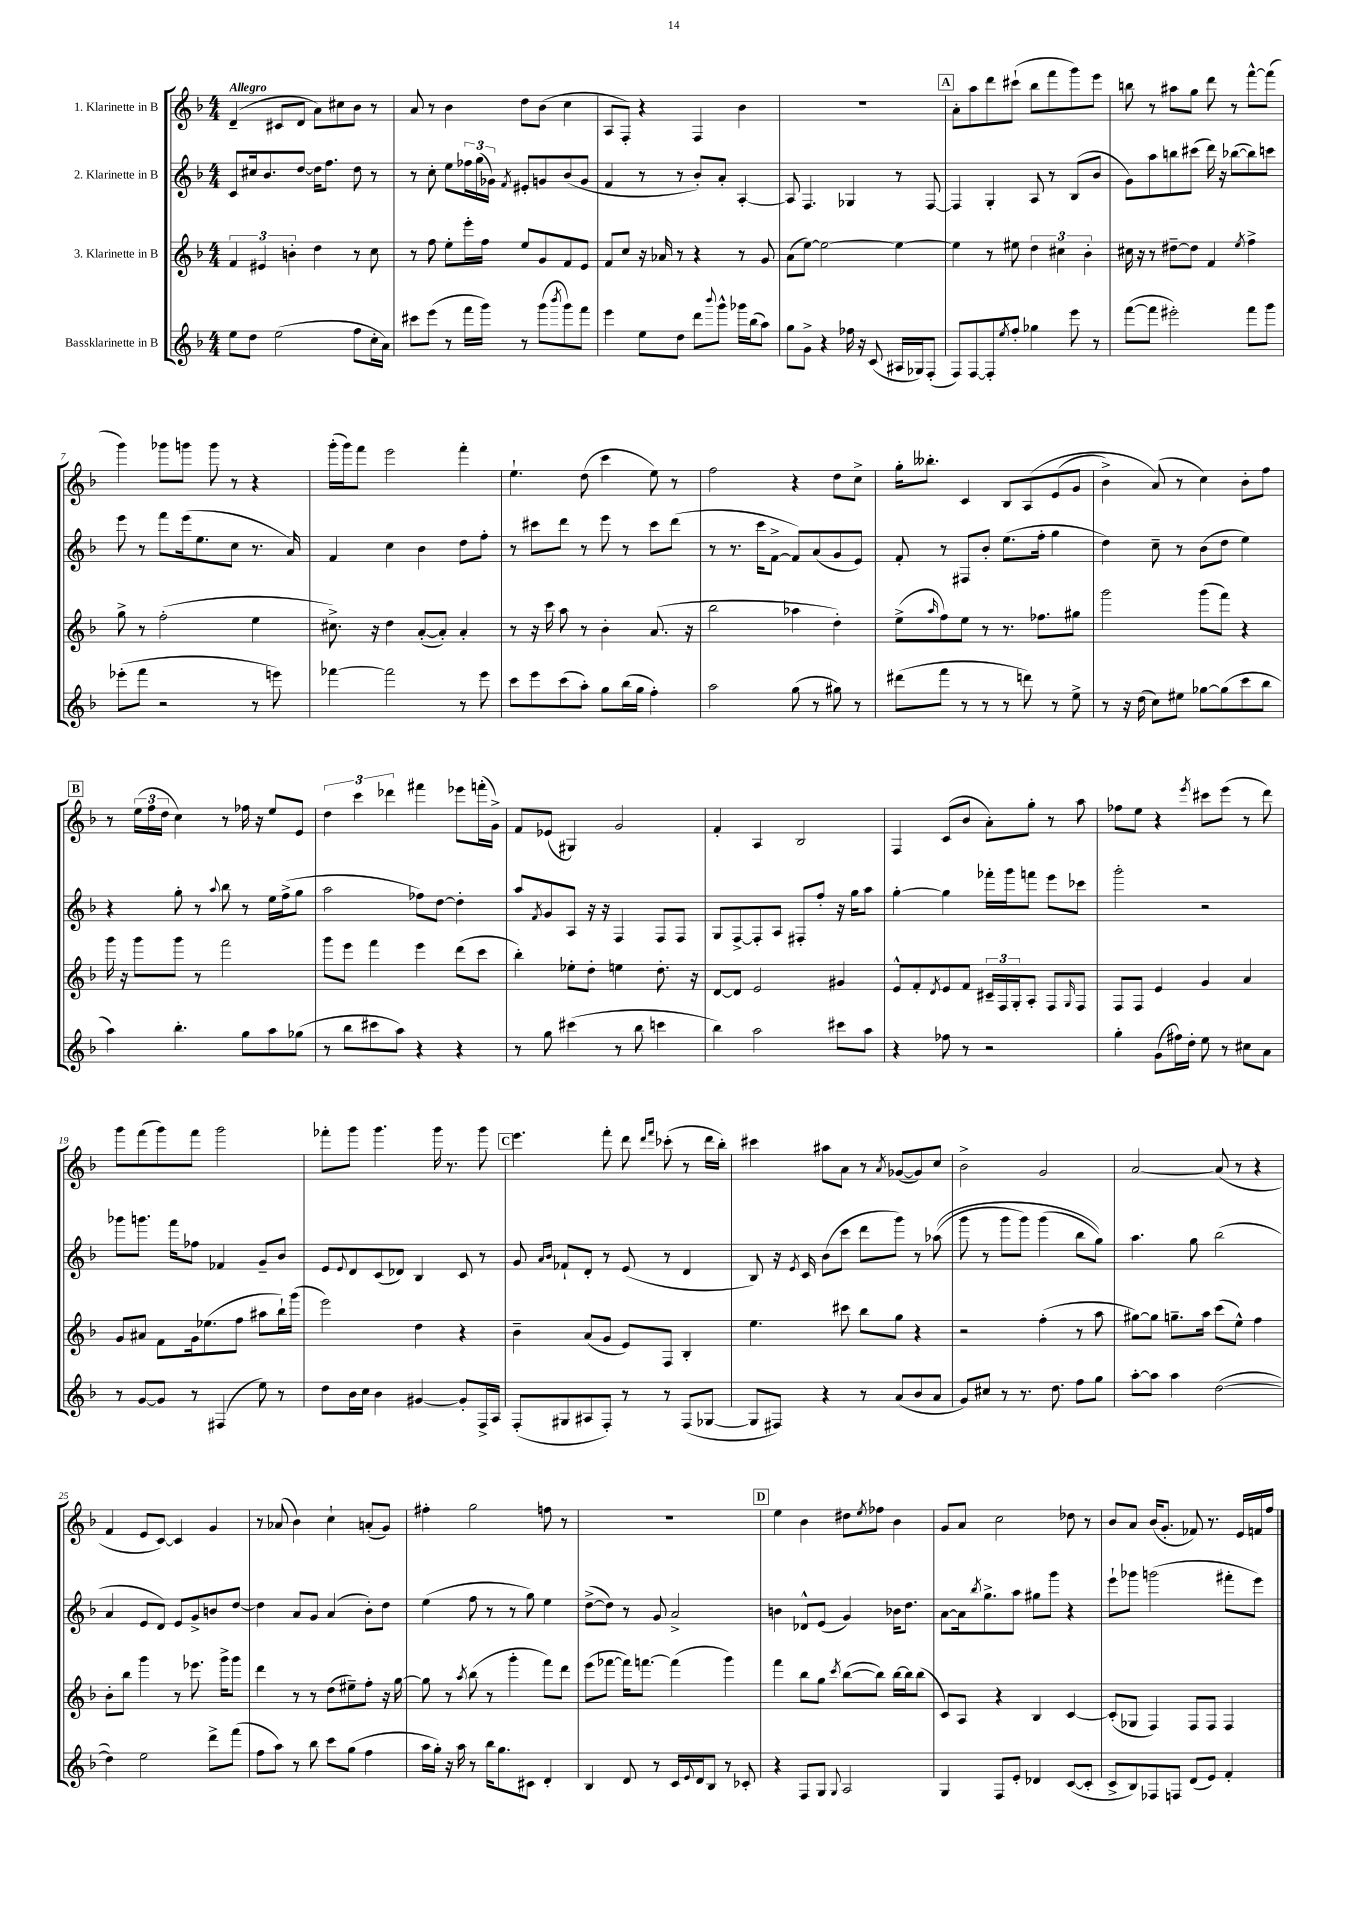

**kern	**kern	**kern	**kern
*part4	*part3	*part2	*part1
*staff4	*staff3	*staff2	*staff1
*I"Bassklarinette in B	*I"3. Klarinette in B	*I"2. Klarinette in B	*I"1. Klarinette in B
*clefG2	*clefG2	*clefG2	*clefG2
*k[b-]	*k[b-]	*k[b-]	*k[b-]
*M4/4	*M4/4	*M4/4	*M4/4
=1	=1	=1	=1
!	!	!	!LO:TX:a:B:t=Allegro
8ee\L	6f/	8c/L	(4d~/
8dd\J	.	16cc#X/k	.
.	6e#X/	.	.
.	.	8.b-/	.
(2ee\	.	.	8c#X/L
.	6bn'\	.	.
.	.	[8dd/J	8d/J
.	4dd\	16dd\KL]	8a\L)
.	.	8.ff\J	.
.	.	.	8cc#X\
8ff\L	8r	8dd\	8b-\J
16cc'\L	8cc\	8r	8r
16a\JJ)	.	.	.
=2	=2	=2	=2
8ccc#X\L	8r	8r	8a/
(8eee\J	8ff\	8cc'\	8r
8r	8ee'\L	8ee\L	4b-\
16fff\LL	16eee'\L	24ff-X\L	.
.	.	(24gg\	.
16ggg\JJ)	16ff\JJ	.	.
.	.	24g-X\JJ)	.
.	.	8qf/	.
8r	8ee/L	8e#X'/L	8dd\L
(8ggg\L	8g/	8gn/	(8b-\J
8qbbb-/	.	.	.
8ggg\)	8f/	(8b-/	4cc\
8fff\J	8e/J	8g/J	.
=3	=3	=3	=3
4eee\	8f/L	4f/	8A/L
.	8cc/J	.	8F'/J)
8ee\L	16r	8r	4r
.	16a-X/	.	.
8dd\J	8r	8r	.
8ddd\L	4r	8b-'/L)	4F/
8qqbbb-/	.	.	.
8ggg^^\J	.	8a'/J	.
16ggg-X\LL	8r	[4A'/	4b-\
(16bb-\J	.	.	.
8aa\J)	8g/	.	.
=4	=4	=4	=4
8gg\L	(8a\L	8A/]	1r
8g^\J	[8ee\J)	4.F/	.
4r	2ee\_	.	.
16ff-X\	.	4G-X/	.
16r	.	.	.
(8c/	.	.	.
16A#X/LL	4ee\_	8r	.
16G-X/J)	.	.	.
(8F'/J	.	[8F/	.
!!LO:REH:place=s1:t=A
=5	=5	=5	=5
8F/L)	4ee\]	4F/]	8a'\L
[8F/	.	.	8aa\
8F'/]	8r	4G'/	8ddd\
8qee/	.	.	.
8ff'/J	8ee#X\	.	(8ccc#X`\J
4gg-X\	6dd\	8A/	8bb-\L
.	.	8r	8fff\
.	6cc#X\	.	.
8eee\	.	(8B-/L	8ggg\)
.	6b-'\	.	.
8r	.	8b-/J	8eee\J
=6	=6	=6	=6
([8fff\L	16cc#X\	8g\L)	8bbn\
.	16r	.	.
8fff\J]	8r	8aa\	8r
2eee#X'\)	[8dd#X~\L	8bbn\	8aa#X\L
.	8dd#\J]	(8ccc#X\J	8gg\J
.	4f/	16ddd\)	8ddd\
.	.	16r	.
.	.	([8bb-X\L	8r
.	8qee/	.	.
8fff\L	4ff^\	8bb-\])	[8fff^^\L
8ggg\J	.	8cccn\J	(8fff\J]
!!LO:LB:g=z
=7	=7	=7	=7
(8eee-X'\L	8gg^\	8eee\	4ggg\)
8fff\J	8r	8r	.
2r	(2ff'\	8fff\L	8ggg-X\L
.	.	(16eee\k	8gggn\J
.	.	8.ee\	.
.	.	.	8ggg\
.	.	8cc\J	8r
8r	4ee\	8.r	4r
8eeen\)	.	.	.
.	.	16a/)	.
=8	=8	=8	=8
[4fff-X\	8.cc#X^\)	4f/	(16ggg'\LL
.	.	.	16ggg\J)
.	.	.	8fff\J
.	16r	.	.
2fff-\]	4dd\	4cc\	2eee\
.	([8a'/L	4b-\	.
.	8a'/J])	.	.
8r	4a'/	8dd\L	4fff'\
8eee\	.	8ff'\J	.
=9	=9	=9	=9
8ccc\L	8r	8r	4.ee`\
8eee\	16r	8ccc#X\L	.
.	16ccc\	.	.
(8ccc\	8aa\	8ddd\J	.
8aa'\J)	8r	8r	(8dd\
8gg\L	4b-'\	8eee\	4ccc\
(16bb-\L	.	8r	.
16gg\JJ	.	.	.
4ff'\)	(8.a/	8ccc#\L	8ee\)
.	.	(8ddd\J	8r
.	16r	.	.
=10	=10	=10	=10
2aa\	2bb-\	8r	2ff\
.	.	8.r	.
.	.	16ccc\KL	.
.	.	[8f^\J	.
(8gg\	4aa-X\	8f/L])	4r
8r	.	(8a/	.
8gg#X\)	4dd'\)	8g/	8dd\L
8r	.	8e/J)	8cc^\J
=11	=11	=11	=11
(8ddd#X\L	(8ee^\L	8f'/	16gg'\KL
.	.	.	8.bb--X'\J
.	16qqaa/	.	.
8fff\J	8ff\)	8r	.
8r	8ee\J	8F#X/L	4c/
8r	8r	8b-'/J	.
8r	8.r	(8.ee\L	8B-/L
8dddn\)	.	.	(8A/
.	8.ff-X\L	16ff'\Jk	.
8r	.	4gg\	(8e/
8ee^\	8gg#X\J	.	8g/J
=12	=12	=12	=12
8r	2ggg\	4dd\)	4b-^\)
16r	.	.	.
(16dd\	.	.	.
8cc\L)	.	8cc~\	(8a/)
8ee#X\J	.	8r	8r
[8gg-X\L	(8ggg\L	(8b-\L	4cc\)
(8gg-\]	8fff\J)	8dd\J	.
8ccc\	4r	4ee\)	8b-'\L
8bb-\J	.	.	8ff\J
!!LO:LB:g=z
!!LO:REH:place=s1:t=B
=13	=13	=13	=13
4aa\)	16ggg\	4r	8r
.	16r	.	.
.	8ggg\L	.	(24ee\LL
.	.	.	24ff\
.	.	.	24dd\JJ
4.bb-'\	8ggg\J	8gg'\	4cc\)
.	8r	8r	.
.	.	8qqaa/	.
.	2fff\	8bb-\	8r
8gg\L	.	8r	16ff-X\
.	.	.	16r
8aa\	.	16ee\LL	8ee/L
.	.	(16ff^\J	.
(8gg-X\J	.	8gg\J	8e/J
=14	=14	=14	=14
8r	8ggg\L	2aa\	6dd\
8bb-\L	8eee\J	.	.
.	.	.	6ccc\
8ccc#X\	4fff\	.	.
.	.	.	6ddd-X\
8aa\J)	.	.	.
4r	4eee\	8ff-X\L)	4fff#X\
.	.	[8dd\J	.
4r	(8ddd\L	4dd'\]	8eee-X\L
.	8ccc\J	.	(16fffn'\L
.	.	.	16g^\JJ)
=15	=15	=15	=15
8r	4bb-'\)	8aa/L	8f/L
.	.	8qf/	.
8gg\	.	8g/	(8e-X/J
(4ccc#X\	8ee-X'\L	8A/J	4G#X/)
.	8dd'\J	16r	.
.	.	16r	.
8r	4een\	4F/	2g/
8bb-\	.	.	.
4cccn\	8.dd'\	8F/L	.
.	.	8F/J	.
.	16r	.	.
=16	=16	=16	=16
4bb-\)	[8d/L	8G/L	4f'/
.	8d/J]	[8F^/	.
2aa\	2e/	8F'/]	4A/
.	.	8A/J	.
.	.	8F#X'/L	2B-/
.	.	8ff'/J	.
8ccc#X\L	4g#X/	16r	.
.	.	16gg\KL	.
8aa\J	.	8aa\J	.
=17	=17	=17	=17
4r	8e^^/L	[4gg'\	4F/
.	8f'/	.	.
.	8qd/	.	.
8ff-X\	8e/	4gg\]	(8c/L
8r	8f/J	.	8b-/J
2r	24c#X~/LL	16fff-X'\LL	8a'\L)
.	24F/	.	.
.	.	16ggg\J	.
.	24G'/J	.	.
.	8A'/J	8fffn\J	8gg'\J
.	8F/L	8eee\L	8r
.	16qqG/	.	.
.	8F/J	8ccc-X\J	8aa\
=18	=18	=18	=18
4gg'\	8F/L	2ggg'\	8ff-X\L
.	8F/J	.	8ee\J
(8g\L	4e/	.	4r
16ff#X\L)	.	.	.
16dd'\JJ	.	.	.
.	.	.	8qeee/
8ee\	4g/	2r	8ccc#X\L
8r	.	.	(8eee\J
8cc#X\L	4a/	.	8r
8a\J	.	.	8ddd\)
!!LO:LB:g=z
=19	=19	=19	=19
8r	8g/L	8ggg-X\L	8ggg\L
[8g/L	8a#X/J	8.gggn\J	(8fff\
8g/J]	8f\L	.	8ggg\)
.	.	16fff\KL	.
8r	16g\k	8ff-X\J	8fff\J
.	(8.ee-X\	.	.
(4F#X/	.	4f-X/	2ggg\
.	8ff\J	.	.
8ee\)	8aa#X\L	8g~/L	.
8r	16bb-`\L)	8b-/J	.
.	(16ggg\JJ	.	.
=20	=20	=20	=20
8dd\L	2eee\)	8e/L	8fff-X'\L
.	.	8qqe/	.
16b-\L	.	8d/	8ggg\J
16cc\JJ	.	.	.
4b-\	.	(8c/	4.ggg\
.	.	8d-X/J)	.
[4g#X/	4dd\	4B-/	.
.	.	.	16ggg\
.	.	.	8.r
8g#'/L]	4r	8c/	.
16F^/L	.	8r	8ggg\
16A/JJ	.	.	.
!!LO:REH:place=s1:t=C
=21	=21	=21	=21
(8F'/L	4b-~\	8g/	4.eee\
.	.	16qqa/LL	.
.	.	16qqb-/JJ	.
8G#X/	.	8f-X`/L	.
8A#X/	(8a/L	8d'/J	.
8F'/J)	8g/J	8r	8fff'\
8r	8e/L)	(8e/	8ddd\
.	.	.	16qqddd/LL
.	.	.	16qqfff/JJ
8r	8F/J	8r	(8ccc-X'\
(8F/L	4B-'/	4d/	8r
[8G-X/J	.	.	16ddd\LL
.	.	.	16bb-'\JJ)
=22	=22	=22	=22
8G-/L]	4.ee\	8B-/)	4ccc#X\
8F#X/J)	.	16r	.
.	.	8qe/	.
.	.	16c/	.
4r	.	(8b-\L	8aa#X\L
.	8ccc#X\	8ccc\J	8a\J
8r	8bb-\L	8ddd\L	8r
.	.	.	8qa/
(8a/L	8gg\J	8ggg\J)	([8g-X/L
8b-/	4r	8r	8g-/])
8a/J	.	((8aa-X\	8cc/J
=23	=23	=23	=23
8g/L)	2r	8ggg\	2b-^\
8cc#X/J	.	8r	.
8r	.	8ggg\L	.
8.r	.	8ggg\J)	.
.	(4ff'\	(4ggg\	2g/
8.dd\	.	.	.
8ff\L	8r	8bb-\L	.
8gg\J	8aa\	8gg\J))	.
=24	=24	=24	=24
[8aa'\L	[8gg#X\L)	4.aa\	[2a/
8aa\J]	8gg#\J]	.	.
4aa\	8.ggn~\L	.	.
.	.	8gg\	.
.	16aa\Jk	.	.
([2dd\	(8ccc\L	(2bb-\	(8a/]
.	8ee^^\J)	.	8r
.	4ff\	.	4r
!!LO:LB:g=z
=25	=25	=25	=25
4dd\])	8b-'\L	4a/	4f/
.	8bb-\J	.	.
2ee\	4ggg\	8e/L	8e/L
.	.	8d/J)	[8c/J)
.	8r	8e/L	4c/]
.	8.eee-X\	8g^/	.
8ddd^\L	.	8bn/	4g/
.	16ggg^\KL	.	.
(8fff\J	8ggg\J	[8dd/J	.
=26	=26	=26	=26
8ff\L	4ddd\	4dd\]	8r
8aa\J)	.	.	(8a-X/
8r	8r	8a/L	4b-\)
8bb-\	8r	8g/J	.
8ccc\L	(8dd\L	(4a/	4cc`\
(8gg\J	8ee#X~\)	.	.
4ff\	8ff'\J	8b-'\L)	(8an'/L
.	16r	8dd\J	8g/J)
.	[16gg\	.	.
=27	=27	=27	=27
16aa\LL	8gg\]	(4ee\	4ff#X'\
16gg'\JJ)	.	.	.
16r	8r	.	.
16aa\	.	.	.
.	8qaa/	.	.
8r	(8bb-\	8ff\	2gg\
16bb-\KL	8r	8r	.
8.gg\	.	.	.
.	4ggg'\	8r	.
8c#X\J	.	8gg\)	.
4d'/	8fff\L)	4ee\	8ffn\
.	8ddd\J	.	8r
=28	=28	=28	=28
4B-/	(8eee\L	([8dd^\L	1r
.	[8fff-X\J	8dd\J])	.
8d/	16fff-\KL])	8r	.
.	[8.fffn\J	.	.
8r	.	8g/	.
16c/LL	(4fff\]	2a^/	.
8qqe/	.	.	.
16d/J	.	.	.
8B-/J	.	.	.
8r	4ggg\)	.	.
8c-X'/	.	.	.
!!LO:REH:place=s1:t=D
=29	=29	=29	=29
4r	4fff\	4bn\	4ee\
8F/L	8bb-\L	8d-X^^/L	4b-\
8G/J	8gg\J	(8e/J	.
8qqG/	8qccc/	.	.
2A/	([8bb-\L	4g/)	8dd#X\L
.	.	.	8qee/
.	8bb-\J])	.	8ff-X\J
.	[16bb-\LL	16b-X\KL	4b-\
.	16bb-\J]	8.dd\J	.
.	(8bb-\J	.	.
=30	=30	=30	=30
4G/	8c/L)	[8a\L	8g/L
.	8A/J	16a\k]	8a/J
.	.	8qbb-/	.
.	.	8.gg^\	.
8F/L	4r	.	2cc\
8e'/J	.	8aa\J	.
4d-X/	4B-/	8gg#X\L	.
.	.	8ggg\J	.
([8c/L	[4c/	4r	8dd-X\
8c'/J]	.	.	8r
=31	=31	=31	=31
8c^/L	(8c'/L]	8eee`\L	8b-/L
8B-/)	8G-X/J	8ggg-X\J	8a/J
8F-X/	4F/)	(2gggn\	(16b-/KL
.	.	.	8.g'/J
8Fn/J	.	.	.
(8d/L	8F/L	.	8f-X/)
8e/J)	8F/J	.	8.r
4f'/	4F/	8fff#X'\L	.
.	.	.	16e/LL
.	.	8eee\J)	16fn/
.	.	.	16ff/JJ
==	==	==	==
*-	*-	*-	*-
